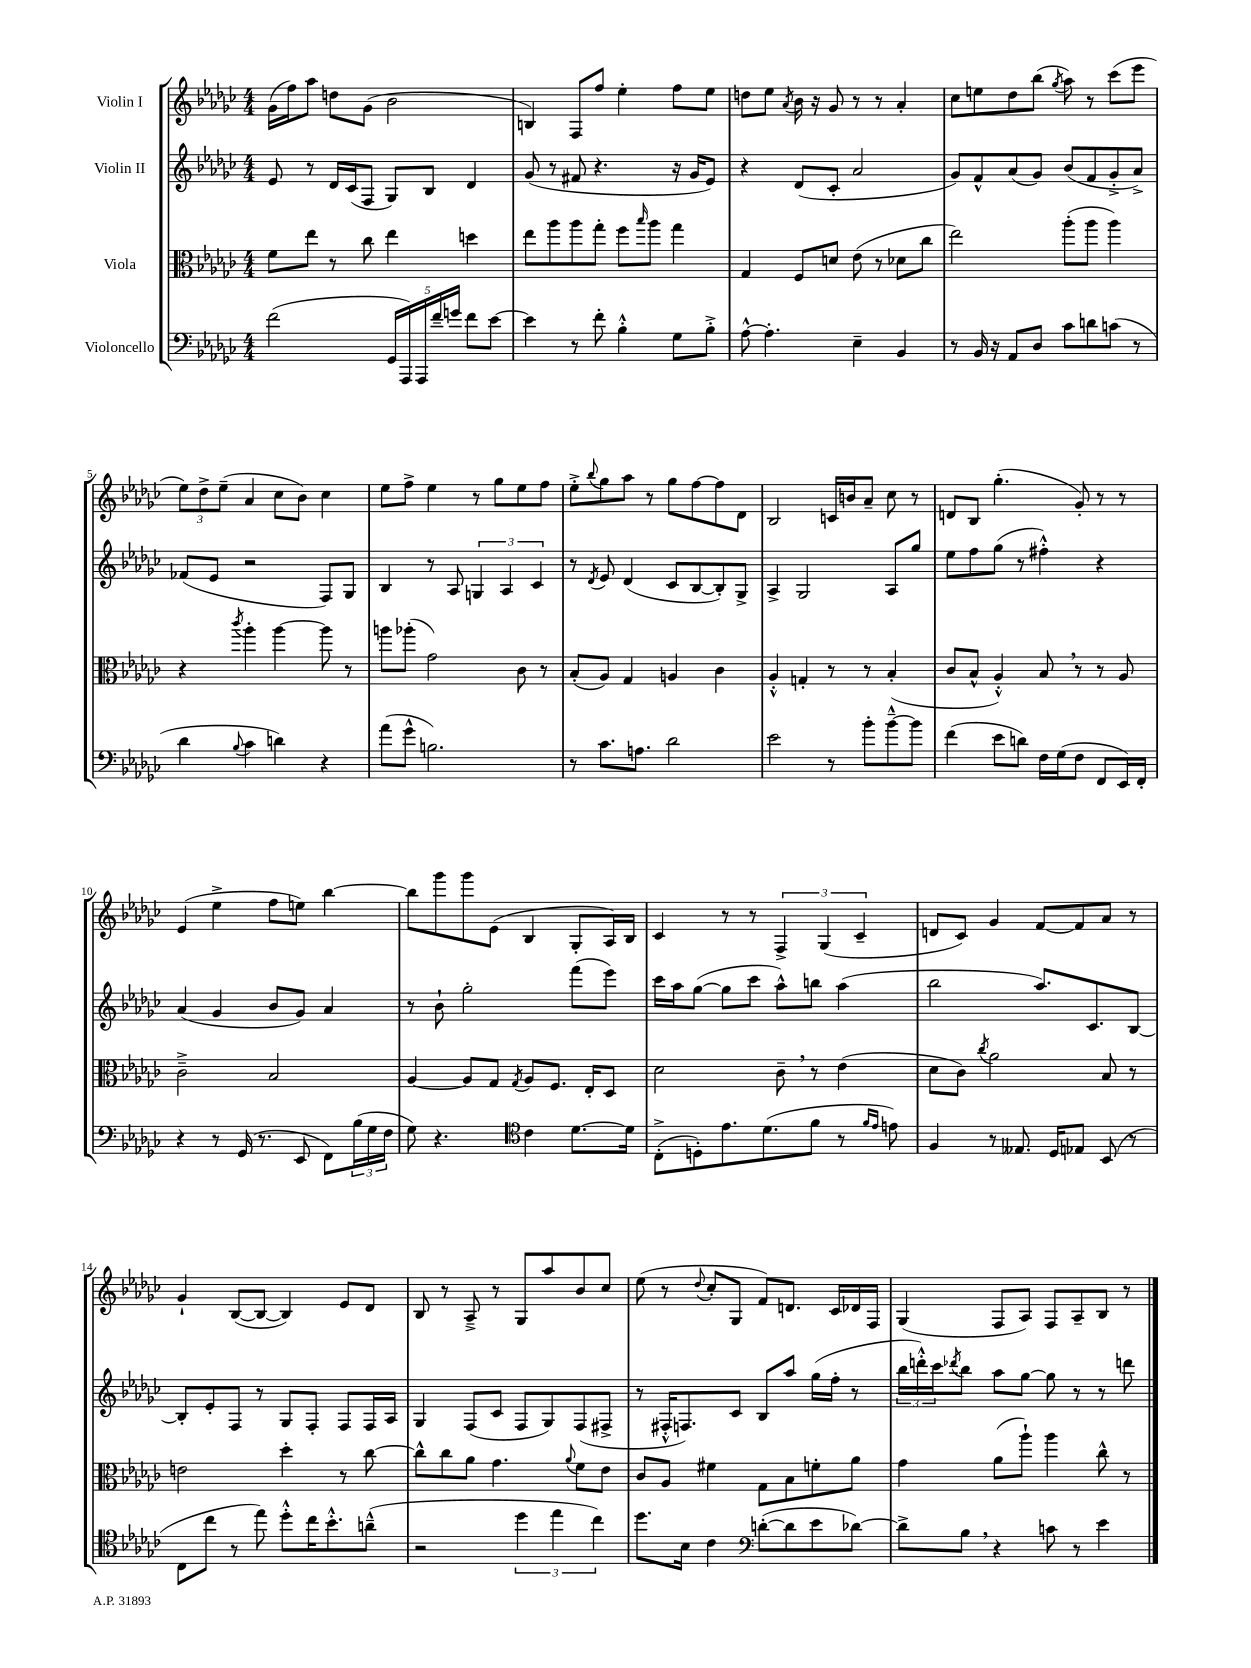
<<
\new StaffGroup <<
\new Staff = "s0" \with { instrumentName = "Violin I" } {
    \clef treble \key ges \major \numericTimeSignature \time 4/4
    ges'16( f''16) aes''8 d''8 ges'8( bes'2 |
    b4) f8 f''8 ees''4-. f''8 ees''8 |
    d''8 ees''8 \acciaccatura { aes'8 } bes'16 r16 ges'8 r8 r8 aes'4-. |
    ces''8 e''8 des''8 bes''8( \acciaccatura { ges''8 } aes''8) r8 ces'''8( ees'''8 |
    \tuplet 3/2 { ees''8) des''8-> ees''8--( } aes'4 ces''8 bes'8) ces''4 |
    ees''8 f''8-> ees''4 r8 ges''8 ees''8 f''8 |
    ees''8-.-> \appoggiatura { bes''8 } ges''8 aes''8 r8 ges''8 f''8~ f''8 des'8 |
    bes2 c'16 b'16 aes'8-- ces''8 r8 |
    d'8 bes8 ges''4.-.( ges'8-.) r8 r8 |
    ees'4( ees''4-> f''8 e''8) bes''4~ |
    bes''8 ges'''8 ges'''8 ees'8( bes4 ges8-. aes16) bes16 |
    ces'4 r8 r8 \tuplet 3/2 { f4-> ges4( ces'4-- } |
    d'8 ces'8) ges'4 f'8~ f'8 aes'8 r8 |
    ges'4-! bes8~( bes8~ bes4) ees'8 des'8 |
    bes8 r8 aes8---> r8 ges8 aes''8 bes'8 ces''8 |
    ees''8( r8 \appoggiatura { des''8 } ces''8-. ges8 f'8) d'8. ces'16 des'16 f16 |
    ges4( f8 aes8) f8 aes8-- bes8 r8 \bar "|." |
}
\new Staff = "s1" \with { instrumentName = "Violin II" } {
    \clef treble \key ges \major \numericTimeSignature \time 4/4
    ees'8 r8 des'16 ces'16( f8 ges8) bes8 des'4 |
    ges'8( r8 fis'8 r4. r16 ges'16 ees'8) |
    r4 des'8( ces'8-. aes'2 |
    ges'8) f'8-^ aes'8( ges'8) bes'8( f'8 ges'8-.-> aes'8->) |
    fes'8( ees'8 r2 f8) ges8 |
    bes4 r8 aes8 \tuplet 3/2 { g4 aes4 ces'4 } |
    r8 \acciaccatura { des'8 } ees'8 des'4( ces'8 bes8~ bes8-.) ges8-> |
    aes4-> ges2 aes8 ges''8 |
    ees''8 f''8 ges''8( r8 fis''4-.-^) r4 |
    aes'4( ges'4 bes'8 ges'8) aes'4 |
    r8 bes'8-! ges''2-. f'''8( ees'''8) |
    ces'''16 aes''16 ges''8~( ges''8 ces'''8 aes''8-^) b''8 aes''4( |
    bes''2 aes''8.) ces'8. bes8~ |
    bes8-. ees'8-. f8 r8 ges8 f8-. f8 f16 aes16 |
    ges4 f8( ces'8 f8 ges8) f8( fis8-> |
    r8 fis16-.-^ f8.) ces'8 bes8 aes''8 ges''16( f''16-. r8 |
    \tuplet 3/2 { bes''16 d'''16-.-^) ces'''16 } \acciaccatura { des'''8 } bes''8 aes''8 ges''8~ ges''8 r8 r8 d'''8 \bar "|." |
}
\new Staff = "s2" \with { instrumentName = "Viola" } {
    \clef alto \key ges \major \numericTimeSignature \time 4/4
    f'8 ees''8 r8 ces''8 ees''4 d''4 |
    ees''8 aes''8 aes''8 ges''8-. f''8 \grace { bes''16 } aes''8 ges''4 |
    ges4 f8 d'8 ees'8( r8 des'8 ces''8 |
    ees''2) aes''8-.( aes''8 aes''4) |
    r4 \acciaccatura { ces'''8 } aes''4-. aes''4~ aes''8 r8 |
    a''8 aes''8-.( ges'2) ces'8 r8 |
    bes8-.( aes8) ges4 a4 ces'4 |
    aes4-.-^ g4-. r8 r8 bes4-.( |
    ces'8 bes8-^ aes4-.-^) bes8 \breathe r8 r8 aes8 |
    ces'2---> bes2 |
    aes4~ aes8 ges8 \acciaccatura { ges8 } aes8 f8. ees16-. des8 |
    des'2 ces'8-- \breathe r8 ees'4( |
    des'8 ces'8) \acciaccatura { ces''8 } aes'2 bes8 r8 |
    e'2 des''4-. r8 ces''8~ |
    ces''8-^ ces''8 aes'8 ges'4. \appoggiatura { aes'8 } f'8 ees'8 |
    ces'8 aes8 fis'4 ges8 bes8 f'8-. aes'8 |
    ges'4 aes'8( aes''8-!) aes''4 ces''8-^ r8 \bar "|." |
}
\new Staff = "s3" \with { instrumentName = "Violoncello" } {
    \clef bass \key ges \major \numericTimeSignature \time 4/4
    f'2( \tuplet 5/4 { ges,16 aes,,16) aes,,16 f'16-- g'16 } f'8 ees'8~ |
    ees'4 r8 f'8-. bes4-.-^ ges8 bes8-.-> |
    aes8~-^ aes4.-. ees4-- bes,4 |
    r8 bes,16 r16 aes,8 des8 ces'8 d'8 c'8( r8 |
    des'4 \appoggiatura { bes8 } ces'4 d'4) r4 |
    aes'8( ges'8-^ b2.) |
    r8 ces'8. a8. des'2 |
    ees'2 r8 bes'8-. bes'8~---^ bes'8 |
    f'4( ees'8 d'8) f16 ges16( f8 f,8 ees,16) f,16-. |
    r4 r8 ges,16( r8. ees,8 f,8) \tuplet 3/2 { bes16( ges16 f16 } |
    ges8) r4. \clef tenor ces'4 des'8.~ des'16 |
    ces8-.->( d8-.) ees'8. des'8.( f'8 r8 \grace { f'16 ees'16 } e'8) |
    f4 r8 eeses8. des16 ees8 bes,8( r8 |
    ces8 ces''8 r8 ees''8) des''8-.-^ ces''16 bes'8.-.-^ a'8---^( |
    r2 \tuplet 3/2 { des''4 ees''4 ces''4) } |
    des''8. bes16 ces'4 \clef bass d'8~-.( d'8 ees'8 des'8~) |
    des'8-> bes8 \breathe r4 c'8 r8 ees'4 \bar "|." |
}
>>
>>
